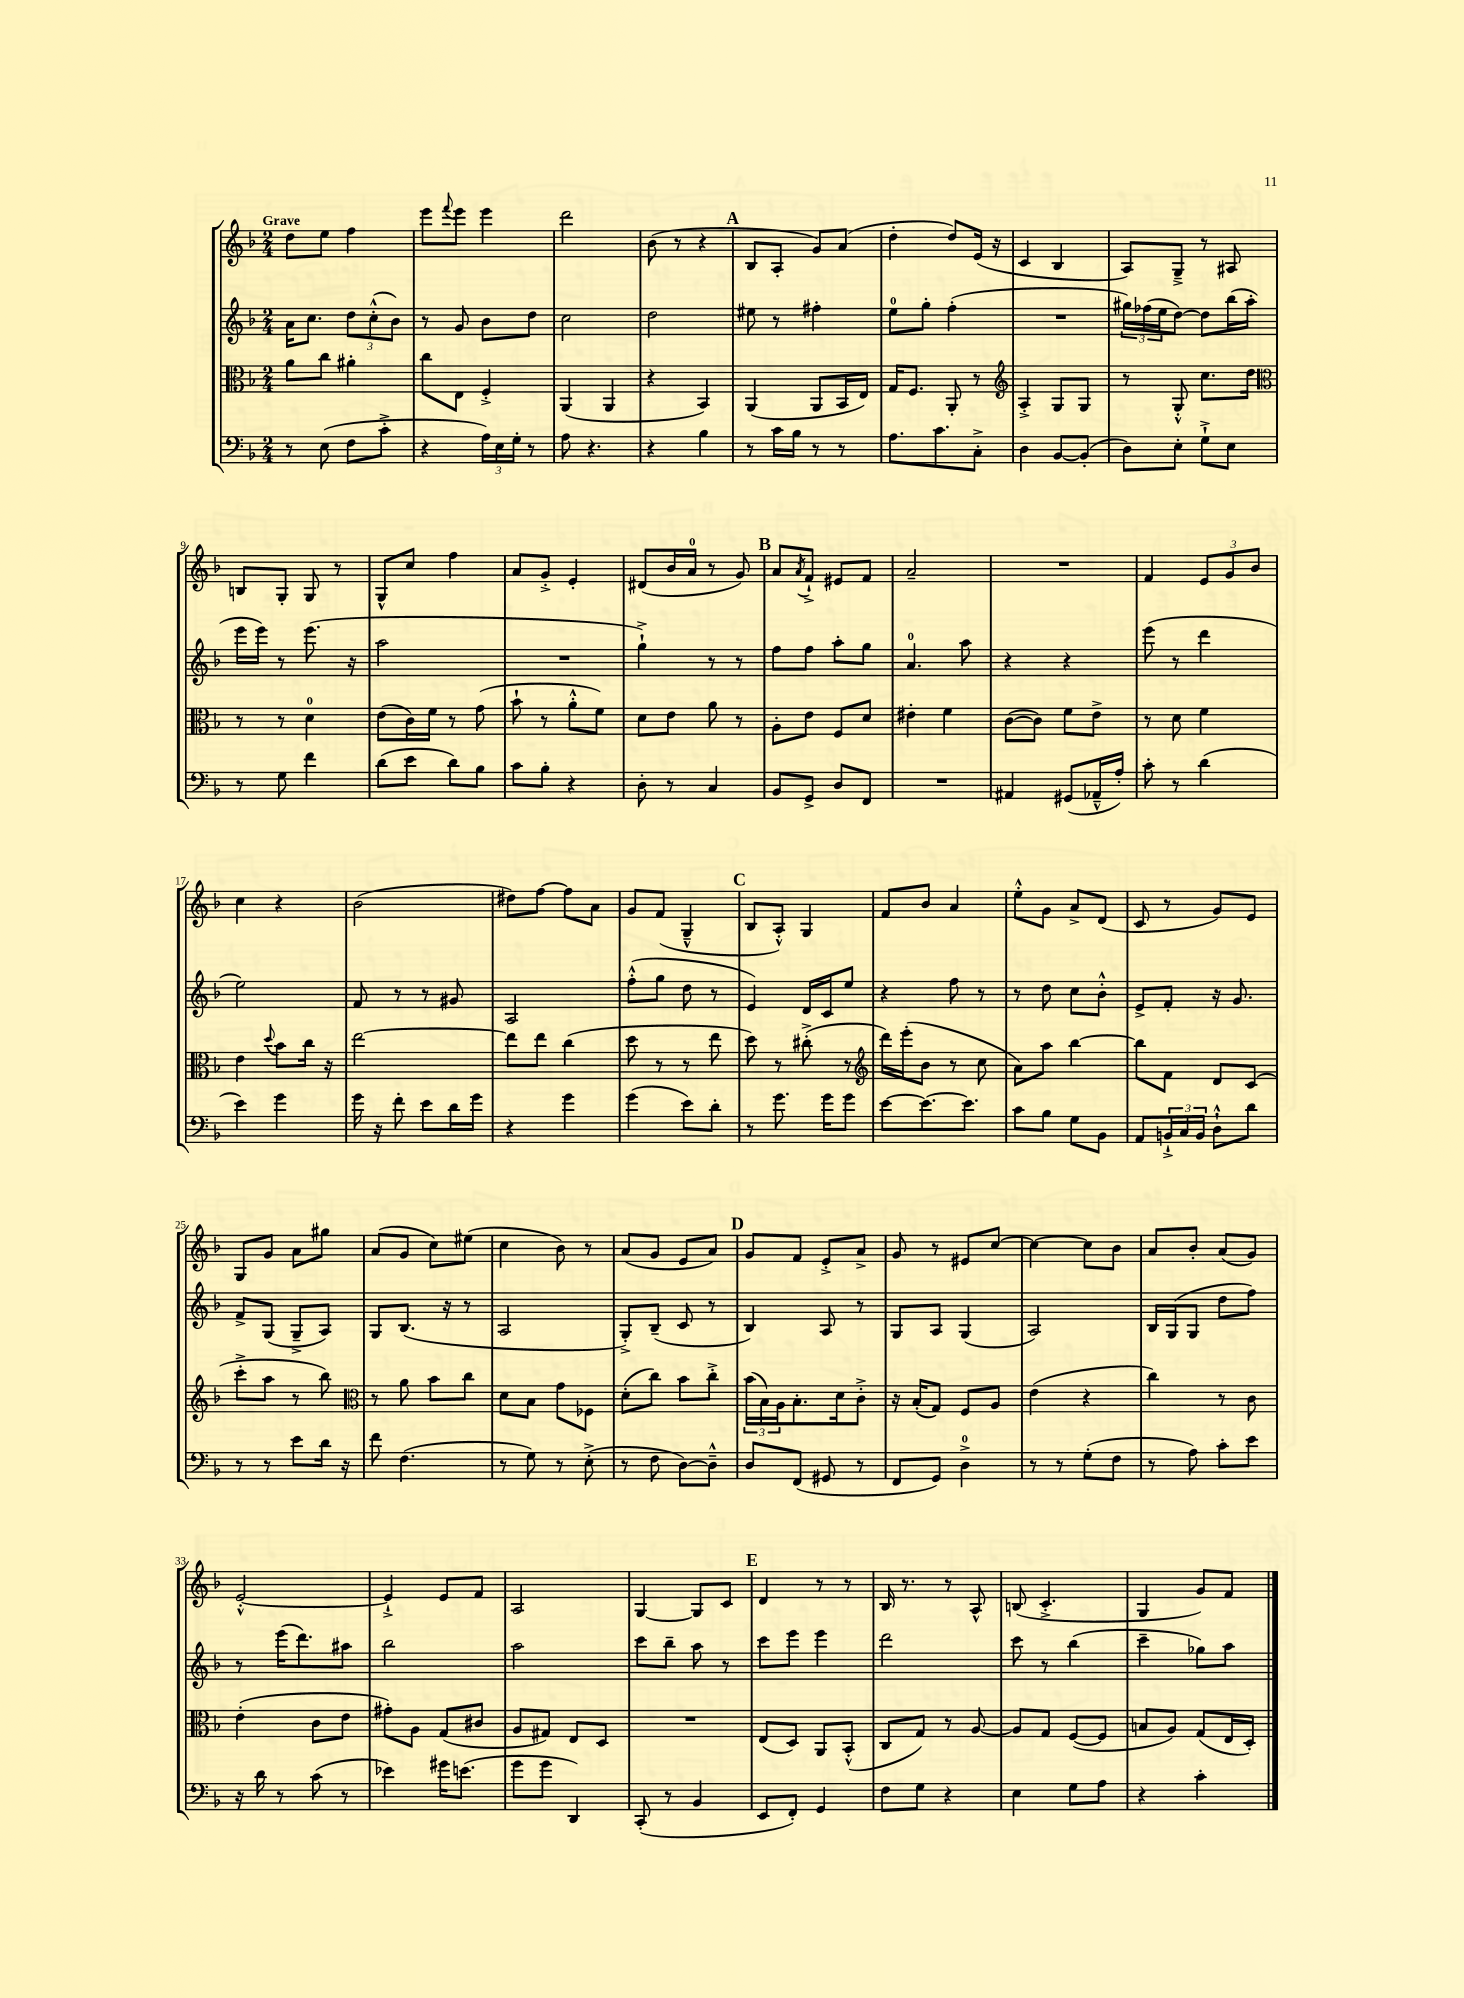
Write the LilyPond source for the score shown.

<<
\new StaffGroup <<
\new Staff = "s0" {
    \clef treble \key f \major \numericTimeSignature \time 2/4 \tempo "Grave"
    d''8 e''8 f''4 |
    e'''8 \appoggiatura { f'''8 } e'''8 e'''4 |
    d'''2 |
    bes'8( r8 r4 |
    \mark \markup { \bold "A" } bes8 a8-. g'8) a'8( |
    d''4-. d''8) e'16( r16 |
    c'4 bes4 |
    a8) g8---> r8 ais8 |
    b8 g8-. g8 r8 |
    g8-^ c''8 f''4 |
    a'8 g'8-.-> e'4-. |
    dis'8( bes'16 a'16-0 r8 g'8) |
    \mark \markup { \bold "B" } a'8 \acciaccatura { a'8 } f'8-!-> eis'8 f'8 |
    a'2-- |
    R2 |
    f'4 \tuplet 3/2 { e'8 g'8 bes'8 } |
    c''4 r4 |
    bes'2( |
    dis''8) f''8~ f''8 a'8 |
    g'8 f'8( g4---^ |
    \mark \markup { \bold "C" } bes8 a8-.-^) g4 |
    f'8 bes'8 a'4 |
    e''8-.-^ g'8 a'8-> d'8( |
    c'8 r8 g'8) e'8 |
    g8 g'8 a'8 gis''8 |
    a'8( g'8 c''8) eis''8( |
    c''4 bes'8) r8 |
    a'8( g'8 e'8 a'8) |
    \mark \markup { \bold "D" } g'8 f'8 e'8-.-> a'8-> |
    g'8 r8 eis'8 c''8~ |
    c''4~ c''8 bes'8 |
    a'8 bes'8-. a'8( g'8) |
    e'2~-.-^ |
    e'4-!-> e'8 f'8 |
    a2 |
    g4~ g8 c'8 |
    \mark \markup { \bold "E" } d'4 r8 r8 |
    bes16 r8. r8 a8-^ |
    b8( c'4.-.-> |
    g4 g'8) f'8 \bar "|." |
}
\new Staff = "s1" {
    \clef treble \key f \major \numericTimeSignature \time 2/4
    a'16 c''8. \tuplet 3/2 { d''8 c''8-.-^( bes'8) } |
    r8 g'8 bes'8 d''8 |
    c''2 |
    d''2 |
    \mark \markup { \bold "A" } eis''8 r8 fis''4-. |
    e''8-0 g''8-. f''4-.( |
    R2 |
    \tuplet 3/2 { gis''16) fes''16( e''16 } d''8~) d''8 bes''16( a''16-. |
    e'''16 e'''16) r8 e'''8.( r16 |
    a''2 |
    R2 |
    g''4-!->) r8 r8 |
    \mark \markup { \bold "B" } f''8 f''8 a''8-. g''8 |
    a'4.-0 a''8 |
    r4 r4 |
    e'''8( r8 d'''4 |
    e''2) |
    f'8 r8 r8 gis'8 |
    a2 |
    f''8-.-^( g''8 d''8 r8 |
    \mark \markup { \bold "C" } e'4) d'16 c'16 e''8 |
    r4 f''8 r8 |
    r8 d''8 c''8 bes'8-.-^ |
    e'8-> f'8-. r16 g'8. |
    f'8-> g8( g8---> a8) |
    g8 bes8.( r16 r8 |
    a2 |
    g8-.->) bes8--( c'8 r8 |
    \mark \markup { \bold "D" } bes4) a8 r8 |
    g8 a8 g4( |
    a2) |
    bes16 g16( g8 d''8 f''8) |
    r8 e'''16( d'''8.) ais''8 |
    bes''2 |
    a''2 |
    c'''8 bes''8-- a''8 r8 |
    \mark \markup { \bold "E" } c'''8 e'''8 e'''4 |
    d'''2 |
    c'''8 r8 bes''4( |
    c'''4-- ges''8) a''8 \bar "|." |
}
\new Staff = "s2" {
    \clef alto \key f \major \numericTimeSignature \time 2/4
    a'8 c''8 ais'4-. |
    c''8 e8 f4-.-> |
    a,4( a,4 |
    r4 bes,4) |
    \mark \markup { \bold "A" } a,4( a,8 bes,16 e16) |
    g16 f8. a,8-. r8 |
    \clef treble a4-.-> g8 g8 |
    r8 g8-.-^ c''8. d''16 |
    \clef alto r8 r8 d'4-0 |
    e'8( c'16) f'16 r8 g'8( |
    bes'8-! r8 a'8-.-^ f'8) |
    d'8 e'8 a'8 r8 |
    \mark \markup { \bold "B" } a8-. e'8 f8 d'8 |
    eis'4-. f'4 |
    c'8~( c'8) f'8 e'8-> |
    r8 d'8 f'4 |
    e'4 \appoggiatura { d''8 } bes'8 c''16 r16 |
    e''2~ |
    e''8 e''8 c''4( |
    d''8 r8 r8 e''8 |
    \mark \markup { \bold "C" } d''8) r8 cis''8-.->( r8 |
    \clef treble d'''16) e'''16-.( bes'8 r8 c''8 |
    a'8) a''8 bes''4~ |
    bes''8 f'8 d'8 c'8( |
    c'''8-.-> a''8 r8 bes''8) |
    \clef alto r8 a'8 bes'8 c''8 |
    d'8 bes8 g'8 fes8 |
    d'8-.( c''8) bes'8 c''8-.-> |
    \mark \markup { \bold "D" } \tuplet 3/2 { bes'16( bes16) a16 } bes8.-. d'16 c'8-.-> |
    r16 bes16-.( g8) f8 a8 |
    e'4( r4 |
    c''4) r8 c'8 |
    e'4-.( c'8 e'8 |
    gis'8-.) a8 g8( cis'8 |
    a8 gis8) e8 d8 |
    R2 |
    \mark \markup { \bold "E" } e8( d8) a,8 bes,8-.-^( |
    c8 g8) r8 a8~ |
    a8 g8 f8~( f8 |
    b8 a8) g8( e16 d16-.) \bar "|." |
}
\new Staff = "s3" {
    \clef bass \key f \major \numericTimeSignature \time 2/4
    r8 e8( f8 c'8-.-> |
    r4 \tuplet 3/2 { a16) e16 g16-. } r8 |
    a8 r4. |
    r4 bes4 |
    \mark \markup { \bold "A" } r8 c'16 bes16 r8 r8 |
    a8. c'8. c8-.-> |
    d4 bes,8~ bes,8-.( |
    d8) e8-. g8-!-> e8 |
    r8 g8 f'4 |
    d'8( e'8 d'8) bes8 |
    c'8 bes8-. r4 |
    d8-. r8 c4 |
    \mark \markup { \bold "B" } bes,8 g,8-> d8 f,8 |
    R2 |
    ais,4 gis,8( aes,16---^ a16-.) |
    c'8-. r8 d'4( |
    e'4) g'4 |
    g'16 r16 f'8-. e'8 d'16 g'16 |
    r4 g'4 |
    g'4( e'8) d'8-. |
    \mark \markup { \bold "C" } r8 g'8. g'16 g'8 |
    e'8~ e'8.~ e'8. |
    c'8 bes8 g8 bes,8 |
    a,8 \tuplet 3/2 { b,16-!-> c16 b,16 } d8-!-^ d'8 |
    r8 r8 e'8 d'16 r16 |
    f'8 f4.( |
    r8 g8) r8 e8-.->( |
    r8 f8 d8~) d8---^ |
    \mark \markup { \bold "D" } d8 f,8( gis,8 r8 |
    f,8 g,8) d4-0-> |
    r8 r8 g8-.( f8 |
    r8 a8) c'8-. e'8 |
    r16 d'16 r8 c'8( r8 |
    ees'4) gis'16 e'8.( |
    g'8 g'8 d,4) |
    c,8-.( r8 bes,4 |
    \mark \markup { \bold "E" } e,8 f,8-.) g,4 |
    f8 g8 r4 |
    e4 g8 a8 |
    r4 c'4-. \bar "|." |
}
>>
>>
